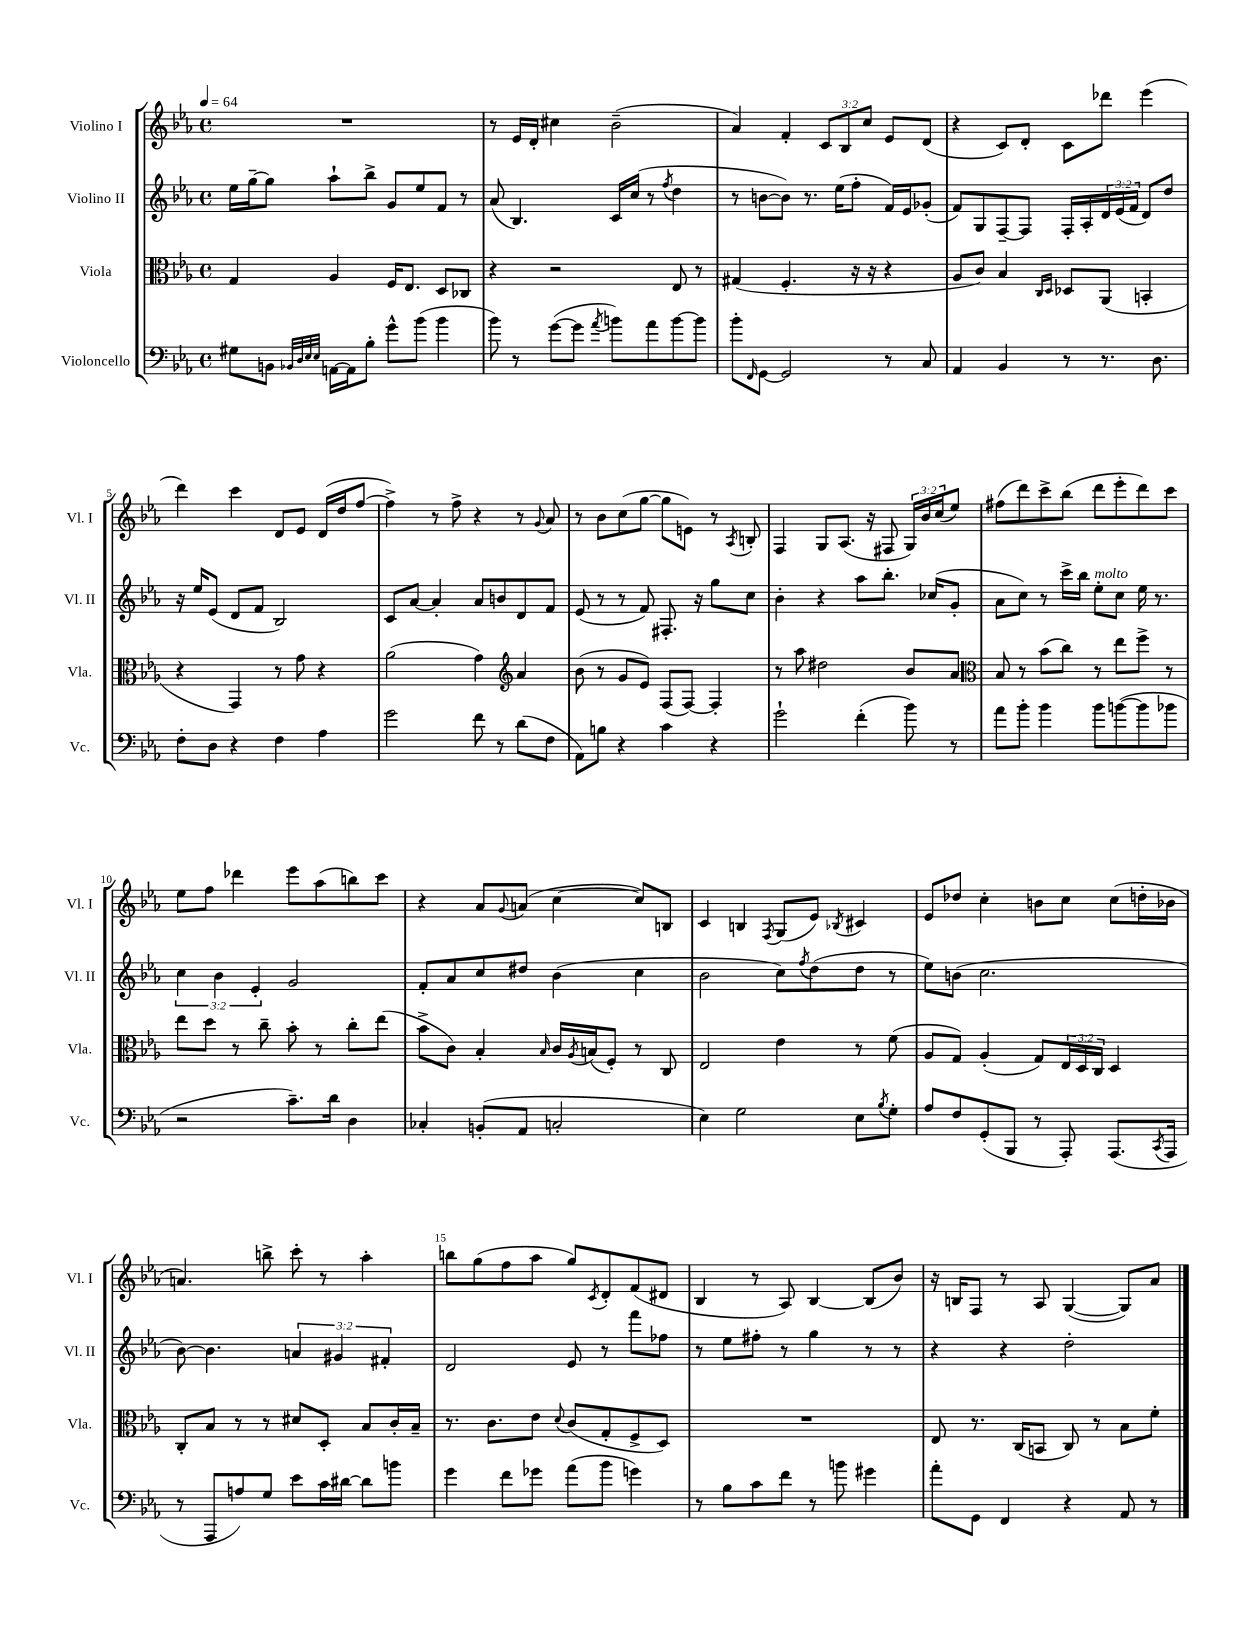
<<
\new StaffGroup <<
\new Staff = "s0" \with { instrumentName = "Violino I" shortInstrumentName = "Vl. I" } {
    \clef treble \key ees \major \defaultTimeSignature \time 4/4 \override Staff.TupletNumber.text = #tuplet-number::calc-fraction-text \tempo 4 = 64
    R1 |
    r8 ees'16 d'16-. cis''4 bes'2--( |
    aes'4) f'4-. \tuplet 3/2 { c'8 bes8 c''8 } ees'8 d'8( |
    r4 c'8) d'8-. c'8 des'''8 ees'''4( |
    d'''4) c'''4 d'8 ees'8 d'16( d''16 f''8~ |
    f''4->) r8 f''8-> r4 r8 \appoggiatura { g'8 } aes'8 |
    r8 bes'8 c''8( g''8~ g''8 e'8) r8 \acciaccatura { aes8 } b8-. |
    f4 g8 aes8.( r16 fis8 \tuplet 3/2 { g16) bes'16 c''16( } ees''8) |
    fis''8( d'''8) c'''8-> bes''8( d'''8 ees'''8-. d'''8) c'''8 |
    ees''8 f''8 des'''4 ees'''8 aes''8( b''8) c'''8 |
    r4 aes'8 \appoggiatura { g'8 } a'8( c''4~ c''8) b8 |
    c'4 b4 \acciaccatura { f8 } g8( ees'8) \acciaccatura { bes8 } cis'4 |
    ees'8 des''8 c''4-. b'8 c''8 c''8( d''16-. bes'16 |
    a'4.) b''8-> c'''8-. r8 aes''4-. |
    b''8 g''8( f''8 aes''8 g''8) \acciaccatura { c'8 } d'8-. f'8( dis'8 |
    bes4 r8 aes8) bes4~ bes8( bes'8) |
    r16 b16 f8 r8 aes8 g4~( g8) aes'8 \bar "|." |
}
\new Staff = "s1" \with { instrumentName = "Violino II" shortInstrumentName = "Vl. II" } {
    \clef treble \key ees \major \defaultTimeSignature \time 4/4 \override Staff.TupletNumber.text = #tuplet-number::calc-fraction-text
    ees''16 g''16~-- g''8 aes''8-! bes''8-> g'8 ees''8 f'8 r8 |
    aes'8( bes4.) c'16 c''16( r8 \acciaccatura { f''8 } d''4 |
    r8 b'8~ b'8) r8. ees''16( f''8-. f'16) ees'16 ges'8-.( |
    f'8) g8 f8~-- f8 f16-. aes16-. \tuplet 3/2 { d'16 ees'16( f'16 } d'8) d''8 |
    r16 ees''16 ees'8( d'8 f'8 bes2) |
    c'8 aes'8~ aes'4-. aes'8 b'8 d'8 f'8 |
    ees'8( r8 r8 f'8) fis8.-. r16 g''8 c''8 |
    bes'4-. r4 aes''8 bes''8.-. ces''16( g'8-. |
    aes'8 c''8) r8 c'''16-> bes''16 ees''8-.^\markup { \italic "molto" } c''8 ees''16 r8. |
    \tuplet 3/2 { c''4 bes'4 ees'4-. } g'2 |
    f'8-. aes'8 c''8 dis''8 bes'4( c''4 |
    bes'2 c''8) \acciaccatura { f''8 } d''8( d''8 r8 |
    ees''8) b'8( c''2. |
    bes'8~) bes'4. \tuplet 3/2 { a'4 gis'4 fis'4-. } |
    d'2 ees'8 r8 f'''8 fes''8 |
    r8 ees''8 fis''8-. r8 g''4 r8 r8 |
    r4 r4 d''2-. \bar "|." |
}
\new Staff = "s2" \with { instrumentName = "Viola" shortInstrumentName = "Vla." } {
    \clef alto \key ees \major \defaultTimeSignature \time 4/4 \override Staff.TupletNumber.text = #tuplet-number::calc-fraction-text
    g4 aes4 f16 ees8. d8 ces8 |
    r4 r2 ees8 r8 |
    gis4( f4.-. r16 r16 r4 |
    aes8 c'8) bes4 \grace { c16 d16 } des8 aes,8( b,4-. |
    r4 g,4) r8 g'8 r4 |
    aes'2( g'4) \clef treble aes'4 |
    bes'8( r8 g'8 ees'8) f8( f8~) f4-. |
    r8 aes''8 dis''2 bes'8 aes'8 |
    \clef alto bes8 r8 bes'8( c''8) r8 ees''8 f''8-> r8 |
    ees''8 d''8 r8 c''8-- bes'8-. r8 c''8-. ees''8( |
    bes'8-> c'8) bes4-. \grace { bes16 } c'16 \acciaccatura { aes8 } b16( f8-.) r8 c8 |
    ees2 ees'4 r8 f'8( |
    aes8 g8) aes4-.( g8) \tuplet 3/2 { ees16 d16 c16 } d4 |
    c8-. bes8 r8 r8 dis'8 d8-. bes8 c'16-. bes16-- |
    r8. c'8. ees'8 \appoggiatura { d'8 } c'8( g8-. f8-> d8) |
    R1 |
    ees8 r8. c16( b,8 c8) r8 bes8 f'8-. \bar "|." |
}
\new Staff = "s3" \with { instrumentName = "Violoncello" shortInstrumentName = "Vc." } {
    \clef bass \key ees \major \defaultTimeSignature \time 4/4
    gis8 b,8 \grace { bes,32 d32 ees32 ees32 } a,16~ a,16 bes8-. g'8-^ bes'8( bes'4 |
    bes'8) r8 g'8~( g'8 \acciaccatura { aes'8 } b'8) aes'8 b'8~ b'8 |
    bes'8-. \grace { f,16 } g,8~ g,2 r8 c8 |
    aes,4 bes,4 r8 r8. d8. |
    f8-. d8 r4 f4 aes4 |
    g'2 f'8 r8 d'8( f8 |
    aes,8) b8 r4 c'4 r4 |
    g'2-! f'4-.( bes'8) r8 |
    aes'8 bes'8-. bes'4 bes'8 b'8~( b'8 bes'8 |
    r2 c'8.--) d'16 d4 |
    ces4-. b,8-.( aes,8 c2-. |
    ees4) g2 ees8 \acciaccatura { bes8 } g8-. |
    aes8 f8 g,8-.( bes,,8 r8 aes,,8-.) aes,,8.( \acciaccatura { c,8 } aes,,16 |
    r8 aes,,8 a8) g8 ees'8 c'16 dis'16~ dis'8 b'8 |
    g'4 f'8 ges'8 aes'8( bes'8 g'4) |
    r8 bes8 c'8 f'8 r8 b'8 gis'4 |
    aes'8-. g,8 f,4 r4 aes,8 r8 \bar "|." |
}
>>
>>
\layout { \context { \Score \override BarNumber.break-visibility = ##(#f #t #t) barNumberVisibility = #(every-nth-bar-number-visible 5) } }
